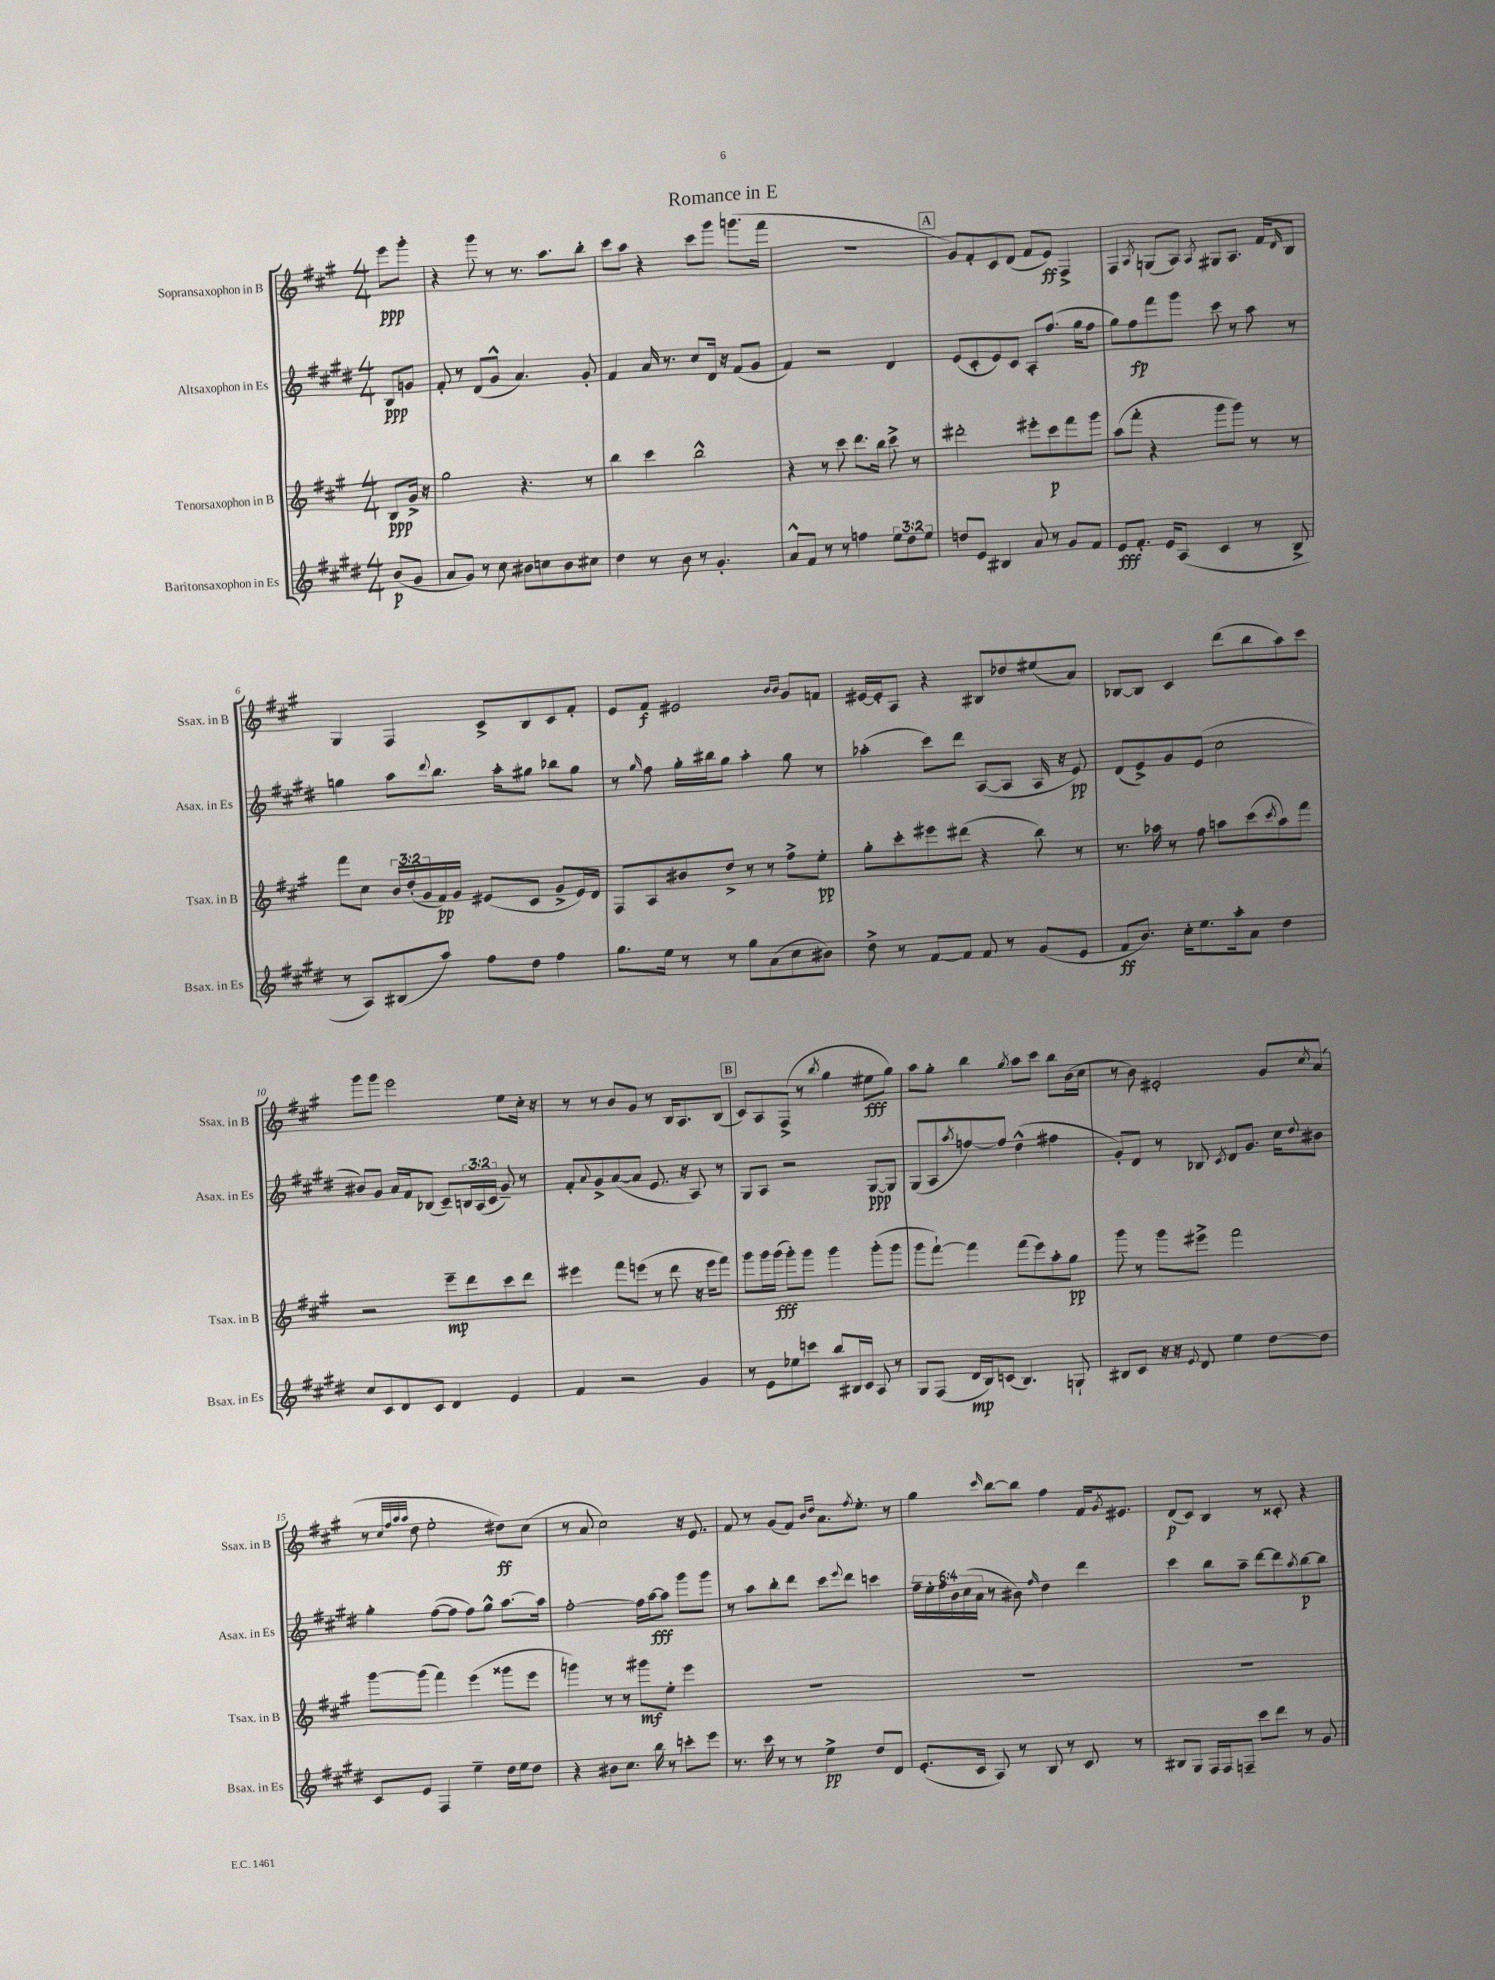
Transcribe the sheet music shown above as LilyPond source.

\header { title = "Romance in E" }
<<
\new StaffGroup <<
\new Staff = "s0" \with { instrumentName = "Sopransaxophon in B" shortInstrumentName = "Ssax. in B" } {
    \clef treble \key a \major \numericTimeSignature \time 4/4 \partial 4
    e'''8\ppp gis'''8-. |
    r4 gis'''8 r8 r8. a''8. b''8-. |
    cis'''8 a''8 r4 cis'''8 gis'''8 g'''8.( fis'''16 |
    R1 |
    \mark \markup { \box "A" } gis'8) fis'8-. cis'8 d'8( fis'8 e'8\ff) fis4-> |
    fis4 \acciaccatura { a8 } g8( a8) \acciaccatura { a8 } gis8 a8. fis'16 \grace { d'16 } b8 |
    gis4 fis4 cis'8-> b8 cis'8 fis'8-. |
    e'8 fis'8\f eis'2 \grace { b'16 b'16 } gis'8 f'8 |
    eis'16~ eis'16-. a8 r4 bis8 des''8 eis''8( a'8) |
    bes8~ bes8 cis'4 d'''8( b''8 a''8) cis'''8 |
    gis'''8 gis'''8 e'''2 e''8 cis''16-. r16 |
    r8 r8 b'8 gis'8 r8 b16 a8. b8( |
    \mark \markup { \box "B" } cis'8) a8 fis8->( r8 \acciaccatura { b''8 } gis''4 eis''8\fff gis''8) |
    a''8 gis''8-. b''4 \acciaccatura { gis''8 } a''8 cis'''8 b''8 b'16( cis''16 |
    r8 b'8) eis'2-. gis'8 \acciaccatura { cis''8 } a'8( |
    r8 \grace { cis''32 fis''32 a''32 a''32 } d''8 e''2-. dis''8\ff) cis''8( |
    r8 a'8 cis''2) r16 e'8. |
    fis'8 r8 gis'8( fis'8) \grace { b'16 d''16 } a'8. \acciaccatura { fis''8 } e''8.-. r8 |
    gis''4 \grace { cis'''16 } b''8~ b''8 fis''4 fis'16 \acciaccatura { gis'8 } eis'8. |
    d'8\p( cis'8) b4 r8 cisis'8-. r4 \bar "|." |
}
\new Staff = "s1" \with { instrumentName = "Altsaxophon in Es" shortInstrumentName = "Asax. in Es" } {
    \clef treble \key e \major \numericTimeSignature \time 4/4 \override Staff.TupletNumber.text = #tuplet-number::calc-fraction-text \partial 4
    b8\ppp g'8 |
    fis'8-. r8 dis'8( gis'8-^ a'4.) gis'8-. |
    fis'4 a'16 r8. cis''8 dis'16 r16 fis'8( gis'8 |
    fis'4) r2 dis'4 |
    \mark \markup { \box "A" } e'8( cis'8-. e'8) cis'8 a8-. fis''8.( gis''16 fis''8 |
    gis''8) fis''8\fp fis'''8 gis'''8 cis'''8 r8 a''8 r8 |
    g''4 a''8 \appoggiatura { dis'''8 } b''8. a''16-. gis''8 bes''8 gis''8 |
    r8 \grace { gis''16 } fis''8 gis''16-. bis''16 gis''8 a''4-. gis''8 r8 |
    aes''4-.( cis'''8) dis'''8 a8~( a8 a16 r16 e'8\pp) |
    dis'8( e'8->) gis'8 e'8( cis''2 |
    bis'8) gis'8 a'16 fis'16 bes8( cis'8--) \tuplet 3/2 { b16 a16( cis'16 } gis'8--) r8 |
    fis'8-. \appoggiatura { a'8 } gis'8-> a'8~( a'8 e'8. r16 a8) r8 |
    \mark \markup { \box "B" } gis8 a8 r2 gis8~\ppp gis8 |
    gis8( a8 \acciaccatura { a''8 } f''8~) f''8 dis''4-^( fis''4 |
    gis'8-.) dis'8 r8 bes8 \acciaccatura { cis'8 } dis'8 gis'8. cis''16 \appoggiatura { dis''8 } bis'8 |
    gis''4-. fis''8~( fis''8 fis''8) gis''8-^ a''8.~ a''16 |
    fis''2~-. fis''16 a''16~\fff a''8 gis'''8 gis'''8 |
    r8 a''8 b''8-. dis'''8 cis'''8 \appoggiatura { e'''8 } dis'''8 c'''4 |
    \tuplet 6/4 { fis''16-- e''16-. fis''16 b'16 cis''16( a'16 } r8 bis'8) \grace { fis''16 } dis''4 dis'''4 |
    cis'''4 b''8 a''8-- dis'''8~ dis'''8 \acciaccatura { a''8 } b''8~\p b''8 \bar "|." |
}
\new Staff = "s2" \with { instrumentName = "Tenorsaxophon in B" shortInstrumentName = "Tsax. in B" } {
    \clef treble \key a \major \numericTimeSignature \time 4/4 \override Staff.TupletNumber.text = #tuplet-number::calc-fraction-text \partial 4
    b8\ppp gis'16-> r16 |
    gis''2 r4. r8 |
    b''4 cis'''4 b''2-^ |
    r4 r8 cis'''8 d'''8. b''16 cis'''8-> r8 |
    \mark \markup { \box "A" } dis'''2-. eis'''8-. cis'''8\p fis'''8 gis'''8 |
    a''8( fis'''8-. r4 gis'''8 gis'''8) r8 r8 |
    fis'''8 cis''8 \tuplet 3/2 { b'16 d''16-.( gis'16 } fis'16\pp) gis'16 eis'8( cis'8 gis'8-> eis'16) d'16 |
    fis8 a8 bis'8 d''8-> r8 r8 fis''8-> e''8-.\pp |
    gis''8-. cis'''8-. eis'''8 dis'''8( r4 b''8) r8 |
    r8. aes''16 r8 fis''8 a''8 cis'''8( \acciaccatura { cis'''8 } a''8) fis'''8 |
    r2 e'''8--\mp d'''8 cis'''8 d'''8 |
    eis'''4 fis'''8 e'''8( r8 d'''8 r16 e'''16 fis'''8) |
    \mark \markup { \box "B" } gis'''8 gis'''16 gis'''16\fff( gis'''8-.) gis'''8 gis'''4 gis'''8-.( gis'''8 |
    gis'''8 fis'''8~-!) fis'''4 fis'''8( e'''8) a''8-. gis''8\pp |
    gis'''8 r8 gis'''8 eis'''8-> fis'''2 |
    gis'''8~ gis'''8( fis'''4) e'''4( gisis'''8 e'''8 |
    g'''4) r8 r8 gis'''8\mf e''8-. e'''4 |
    R1 |
    R1 |
    R1 \bar "|." |
}
\new Staff = "s3" \with { instrumentName = "Baritonsaxophon in Es" shortInstrumentName = "Bsax. in Es" } {
    \clef treble \key e \major \numericTimeSignature \time 4/4 \override Staff.TupletNumber.text = #tuplet-number::calc-fraction-text \partial 4
    b'8\p( gis'8 |
    a'8 gis'8) r8 cis''8 bis'8 c''8 bis'8 cis''8 |
    dis''4 r8 b'8 r8 gis'4.-. |
    a'8-^ fis'8 r8 r8 f''4 \tuplet 3/2 { e''8 dis''8 e''8 } |
    \mark \markup { \box "A" } d''8 e'8 bis4 a'8 r8 gis'8 fis'8 |
    e'8\fff fis'8.-. e'16 a8( cis'4 r8 b8-> |
    r8 a8) bis8( a''8) fis''8 dis''8 fis''4 |
    gis''8. e''16 r8 r8 gis''8 a'8( cis''8 bis'8) |
    dis''8-> r8 fis'8~ fis'8 fis'8 r8 gis'8( e'8 |
    fis'8\ff b'8.) cis''16-. e''8. a''16-. a'8 dis''4 |
    cis''8 cis'8 dis'8 cis'8 dis'4 e'4 |
    fis'4 r2 gis'4 |
    \mark \markup { \box "B" } r8 e'8 ees''8 c'''8 b''8 bis16 cis'16 a8 r8 |
    gis8 fis8( dis'16\mp b16) c'8( b4.) g8-! |
    bis8 cis'8 r16 r16 \appoggiatura { e'8 } dis'8 e''4 dis''8~ dis''8 |
    cis'8 e'8 fis4 e''4-- dis''16 e''16 dis''8 |
    r4 bis'8 cis''8. b''16 r8 c'''8-. e'''8 |
    r8. cis'''16 r8 r8 e''4->\pp dis''8 dis'8 |
    e'8.-.( cis'16 a8) r8 b8 r8 cis'8 r8 |
    bis8 gis8 fis16 fis16 f8-- cis'''8 dis'''8 r8 gis'8 \bar "|." |
}
>>
>>
